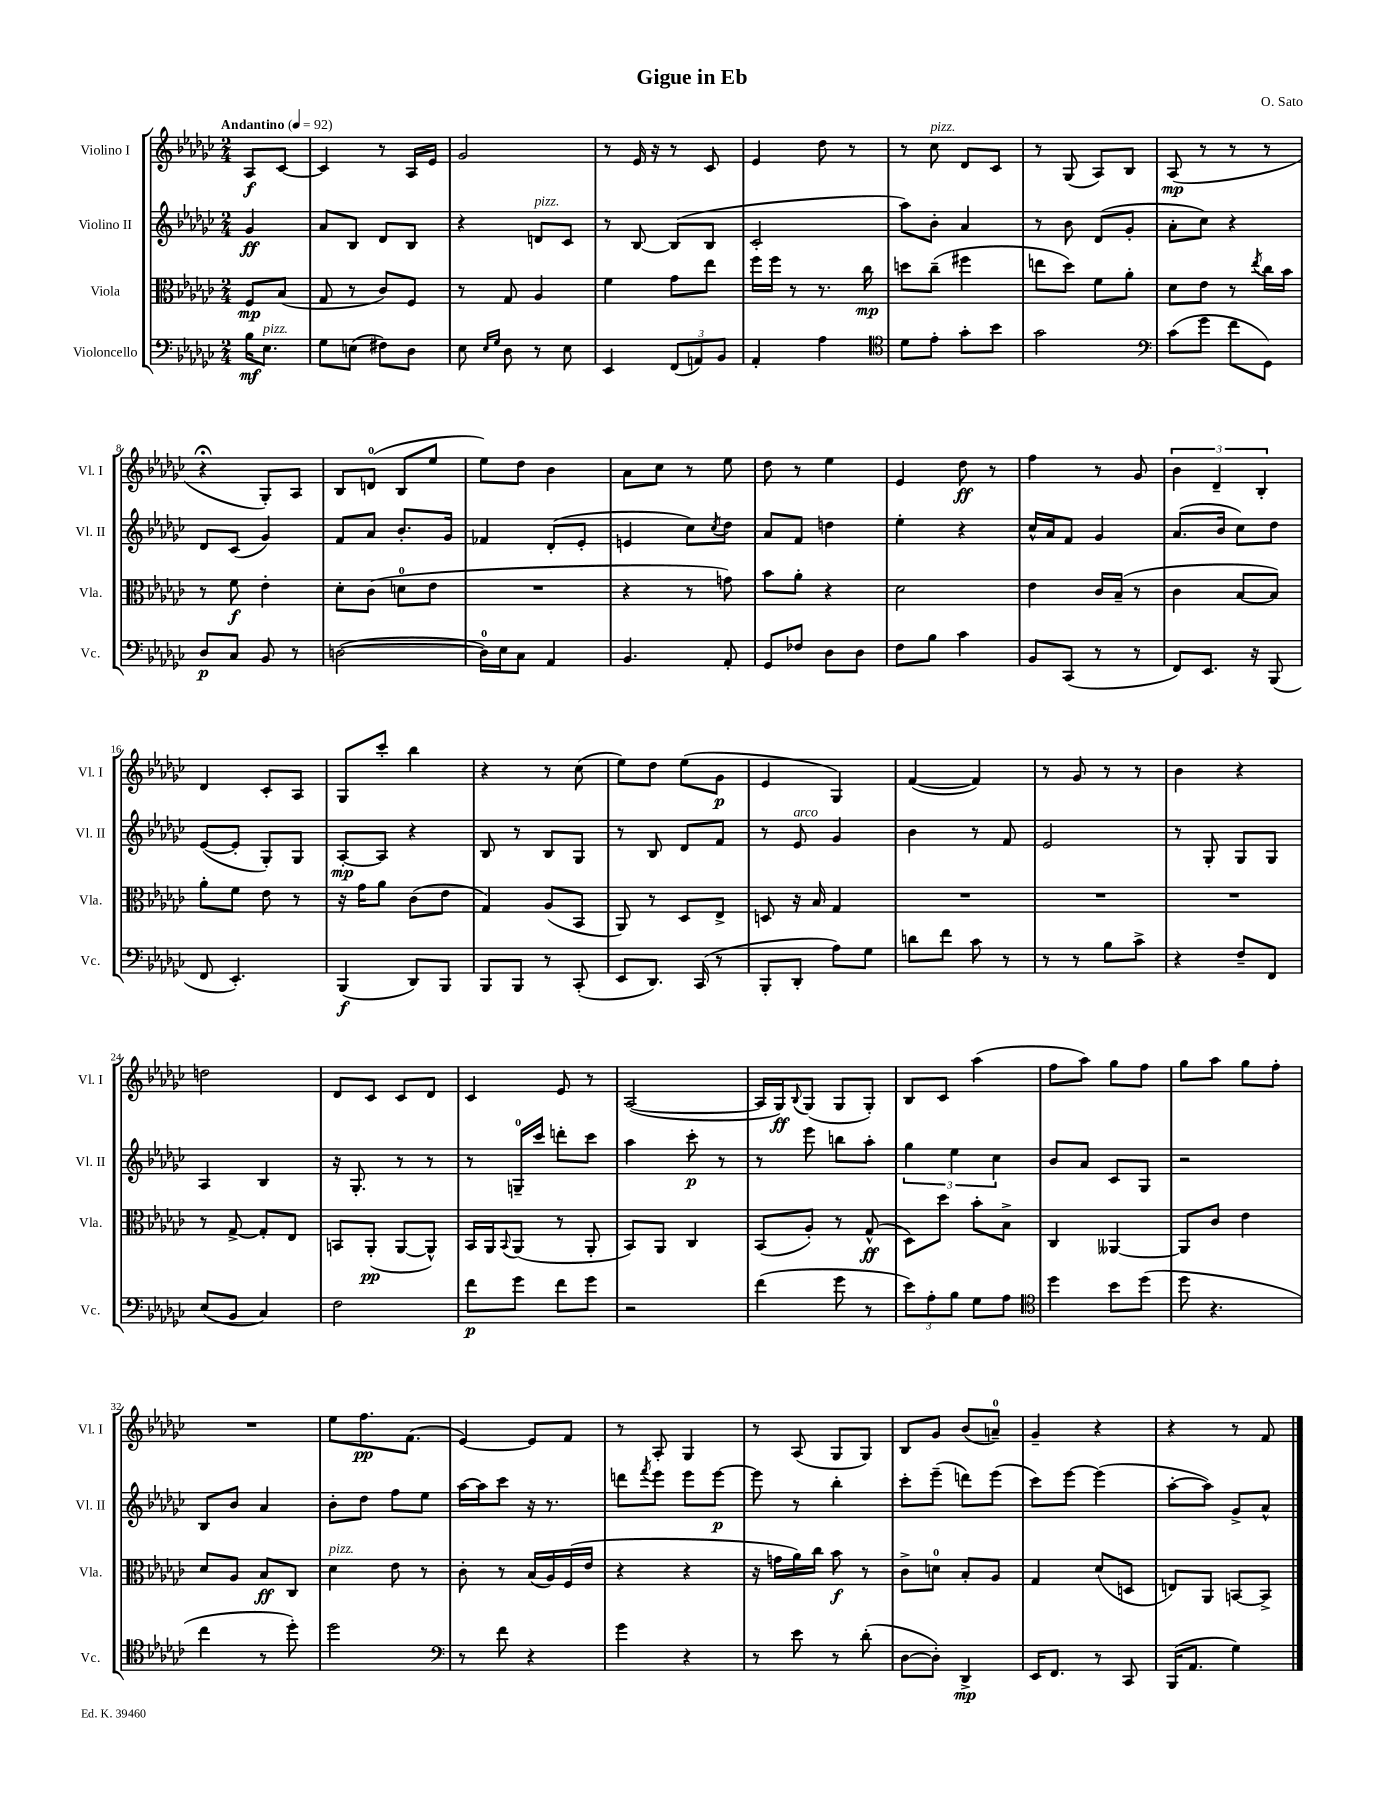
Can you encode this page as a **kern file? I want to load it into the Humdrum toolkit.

**kern	**kern	**kern	**kern
*staff4	*staff3	*staff2	*staff1
*clefF4	*clefC3	*clefG2	*clefG2
*k[b-e-a-d-g-c-]	*k[b-e-a-d-g-c-]	*k[b-e-a-d-g-c-]	*k[b-e-a-d-g-c-]
*M2/4	*M2/4	*M2/4	*M2/4
*MM92	*MM92	*MM92	*MM92
16B-	8F	4g-	8A-
8.E-	.	.	.
.	(8B-	.	[8c-
=	=	=	=
8G-	8G-	8a-	4c-]
(8E	8r	8B-	.
8F#)	8c-)	8d-	8r
8D-	8F	8B-	16A-
.	.	.	16e-
=	=	=	=
8E-	8r	4r	2g-
16qqE-	.	.	.
16qqG-	.	.	.
8D-	8G-	.	.
8r	4A-	8d	.
8E-	.	8c-	.
=	=	=	=
4EE-	4f	8r	8r
.	.	[8B-	16e-
.	.	.	16r
(12FF	8g-	(8B-]	8r
12AA)	.	.	.
.	8ee-	8B-	8c-
12BB-	.	.	.
=	=	=	=
4AA-'	16ff	2c-'	4e-
.	16ff	.	.
.	8r	.	.
4A-	8.r	.	8dd-
.	.	.	8r
.	16cc-	.	.
=	=	=	=
*clefC4	*	*	*
8d-	8dd	8aa-)	8r
8e-'	(8cc-~	8b-'	8cc-
8g-'	4ff#	4a-	8d-
8b-	.	.	8c-
=	=	=	=
2g-	8ee	8r	8r
.	8dd-)	8b-	(8G-
.	8f	(8d-	8A-)
.	8a-'	8g-'	8B-
=	=	=	=
*clefF4	*	*	*
(8c-	8d-	8a-'	(8A-
8g-	8e-	8cc-)	8r
8f	8r	4r	8r
.	8qee-	.	.
8GG-)	16cc-	.	8r
.	16b-	.	.
=	=	=	=
8D-	8r	8d-	4r;
8C-	8f	(8c-	.
8BB-	4e-'	4g-)	8G-')
8r	.	.	8A-
=	=	=	=
([2D	8d-'	8f	8B-
.	(8c-	8a-	(8d
.	8d	8.b-'	8B-
.	8e-	.	8ee-
.	.	16g-	.
=	=	=	=
16D])	2r	4f-	8ee-)
16E-	.	.	.
8C-	.	.	8dd-
4AA-	.	(8d-'	4b-
.	.	8e-'	.
=	=	=	=
4.BB-	4r	4e	8a-
.	.	.	8cc-
.	8r	8cc-)	8r
.	.	8qcc-	.
8AA-'	8g)	8dd-	8ee-
=	=	=	=
8GG-	8b-	8a-	8dd-
8F-	8a-'	8f	8r
8D-	4r	4dd	4ee-
8D-	.	.	.
=	=	=	=
8F	2d-	4ee-'	4e-
8B-	.	.	.
4c-	.	4r	8dd-
.	.	.	8r
=	=	=	=
8BB-	4e-	16cc-^^	4ff
.	.	16a-	.
(8CC-	.	8f	.
8r	16c-	4g-	8r
.	(16B-~	.	.
8r	8r	.	8g-
=	=	=	=
8FF)	4c-	(8.a-	6b-
8.EE-	.	.	.
.	.	.	6d-~
.	.	16b-	.
.	[8B-	8cc-)	.
16r	.	.	.
.	.	.	6B-'
(8BBB-	8B-])	8dd-	.
=	=	=	=
8FF	8a-'	([8e-	4d-
4.EE-')	8f	8e-']	.
.	8e-	8G-')	8c-'
.	8r	8G-	8A-
=	=	=	=
(4BBB-	16r	[8A-'	8G-
.	16g-	.	.
.	8a-	8A-]	8ccc-'
8DD-)	(8c-	4r	4bb-
8BBB-	8e-	.	.
=	=	=	=
8BBB-	4G-)	8B-	4r
8BBB-	.	8r	.
8r	(8A-	8B-	8r
(8CC-'	8BB-	8G-	(8cc-
=	=	=	=
8EE-	8AA-)	8r	8ee-)
8.DD-)	8r	8B-	8dd-
.	8D-	8d-	(8ee-
(16CC-	.	.	.
8r	8E-^	8f	8g-
=	=	=	=
8BBB-'	8D	8r	4e-
8DD-'	16r	8e-	.
.	16B-	.	.
8A-)	4G-	4g-	4G-)
8G-	.	.	.
=	=	=	=
8d	2r	4b-	([4f
8f	.	.	.
8c-	.	8r	4f])
8r	.	8f	.
=	=	=	=
8r	2r	2e-	8r
8r	.	.	8g-
8B-	.	.	8r
8c-^	.	.	8r
=	=	=	=
4r	2r	8r	4b-
.	.	8G-'	.
8F~	.	8G-	4r
8FF	.	8G-	.
=	=	=	=
(8E-	8r	4A-	2dd
8BB-	[8G-^	.	.
4C-)	8G-']	4B-	.
.	8E-	.	.
=	=	=	=
2F	8BB	16r	8d-
.	.	8.G-'	.
.	(8AA-'	.	8c-
.	[8AA-	8r	8c-
.	8AA-^^])	8r	8d-
=	=	=	=
8f	16BB-	8r	4c-
.	16AA-	.	.
.	8qqBB-	.	.
8g-	(8AA-	16G~	.
.	.	16ccc-	.
8f	8r	8ddd'	8e-
8g-	8AA-'	8ccc-	8r
=	=	=	=
2r	8BB-)	4aa-	([2A-
.	8AA-	.	.
.	4C-	8ccc-'	.
.	.	8r	.
=	=	=	=
(4f	(8BB-	8r	16A-]
.	.	.	16G-)
.	.	.	8qqB-
.	8A-')	8eee-	(8G-
8g-	8r	8bb	8G-
8r	(8G-^^	8aa-'	8G-')
=	=	=	=
12e-)	8D-)	6gg-	8B-
12A-'	.	.	.
.	8dd-	.	8c-
12B-	.	6ee-	.
8G-	8b-'	.	(4aa-
.	.	6cc-	.
8A-	8B-^	.	.
=	=	=	=
*clefC4	*	*	*
4dd-	4C-	8b-	8ff
.	.	8a-	8aa-)
8b-	[4AA--	8c-	8gg-
(8dd-	.	8G-	8ff
=	=	=	=
8dd-	8AA--]	2r	8gg-
4.r	8c-	.	8aa-
.	4e-	.	8gg-
.	.	.	8ff'
=	=	=	=
4cc-	8d-	8B-	2r
.	8A-	8b-	.
8r	8B-	4a-	.
8dd-')	8C-	.	.
=	=	=	=
2dd-	4d-	8b-'	8ee-
.	.	8dd-	8.ff
.	8e-	8ff	.
.	.	.	(8.f
.	8r	8ee-	.
=	=	=	=
*clefF4	*	*	*
8r	8c-'	[16aa-	[4e-)
.	.	16aa-]	.
8f	8r	8ccc-	.
4r	(16B-	16r	8e-]
.	16A-)	8.r	.
.	(16F	.	8f
.	16e-	.	.
=	=	=	=
4g-	4r	8ddd	8r
.	.	8qfff	.
.	.	8eee-	8A-'
4r	4r	8eee-	4G-
.	.	[8eee-	.
=	=	=	=
8r	16r	8eee-]	8r
.	16g	.	.
8e-	16a-)	8r	(8A-
.	16cc-	.	.
8r	8b-	4bb-'	8G-
(8d-'	8r	.	8G-)
=	=	=	=
[8D-	8c-^	8ccc-'	8B-
8D-'])	8d	(8eee-~	8g-
4DD-^	8B-'	8ddd)	(8b-
.	8A-	(8eee-	8a~)
=	=	=	=
16EE-	4G-	8ccc-)	4g-~
8.FF	.	.	.
.	.	[8eee-	.
8r	(8d-	(4eee-]	4r
8CC-	8D	.	.
=	=	=	=
(16BBB-	8E)	[8aa-'	4r
8.AA-	.	.	.
.	8AA-	8aa-])	.
4G-)	[8BB	8g-^	8r
.	8BB^]	8a-^^	8f
==	==	==	==
*-	*-	*-	*-
